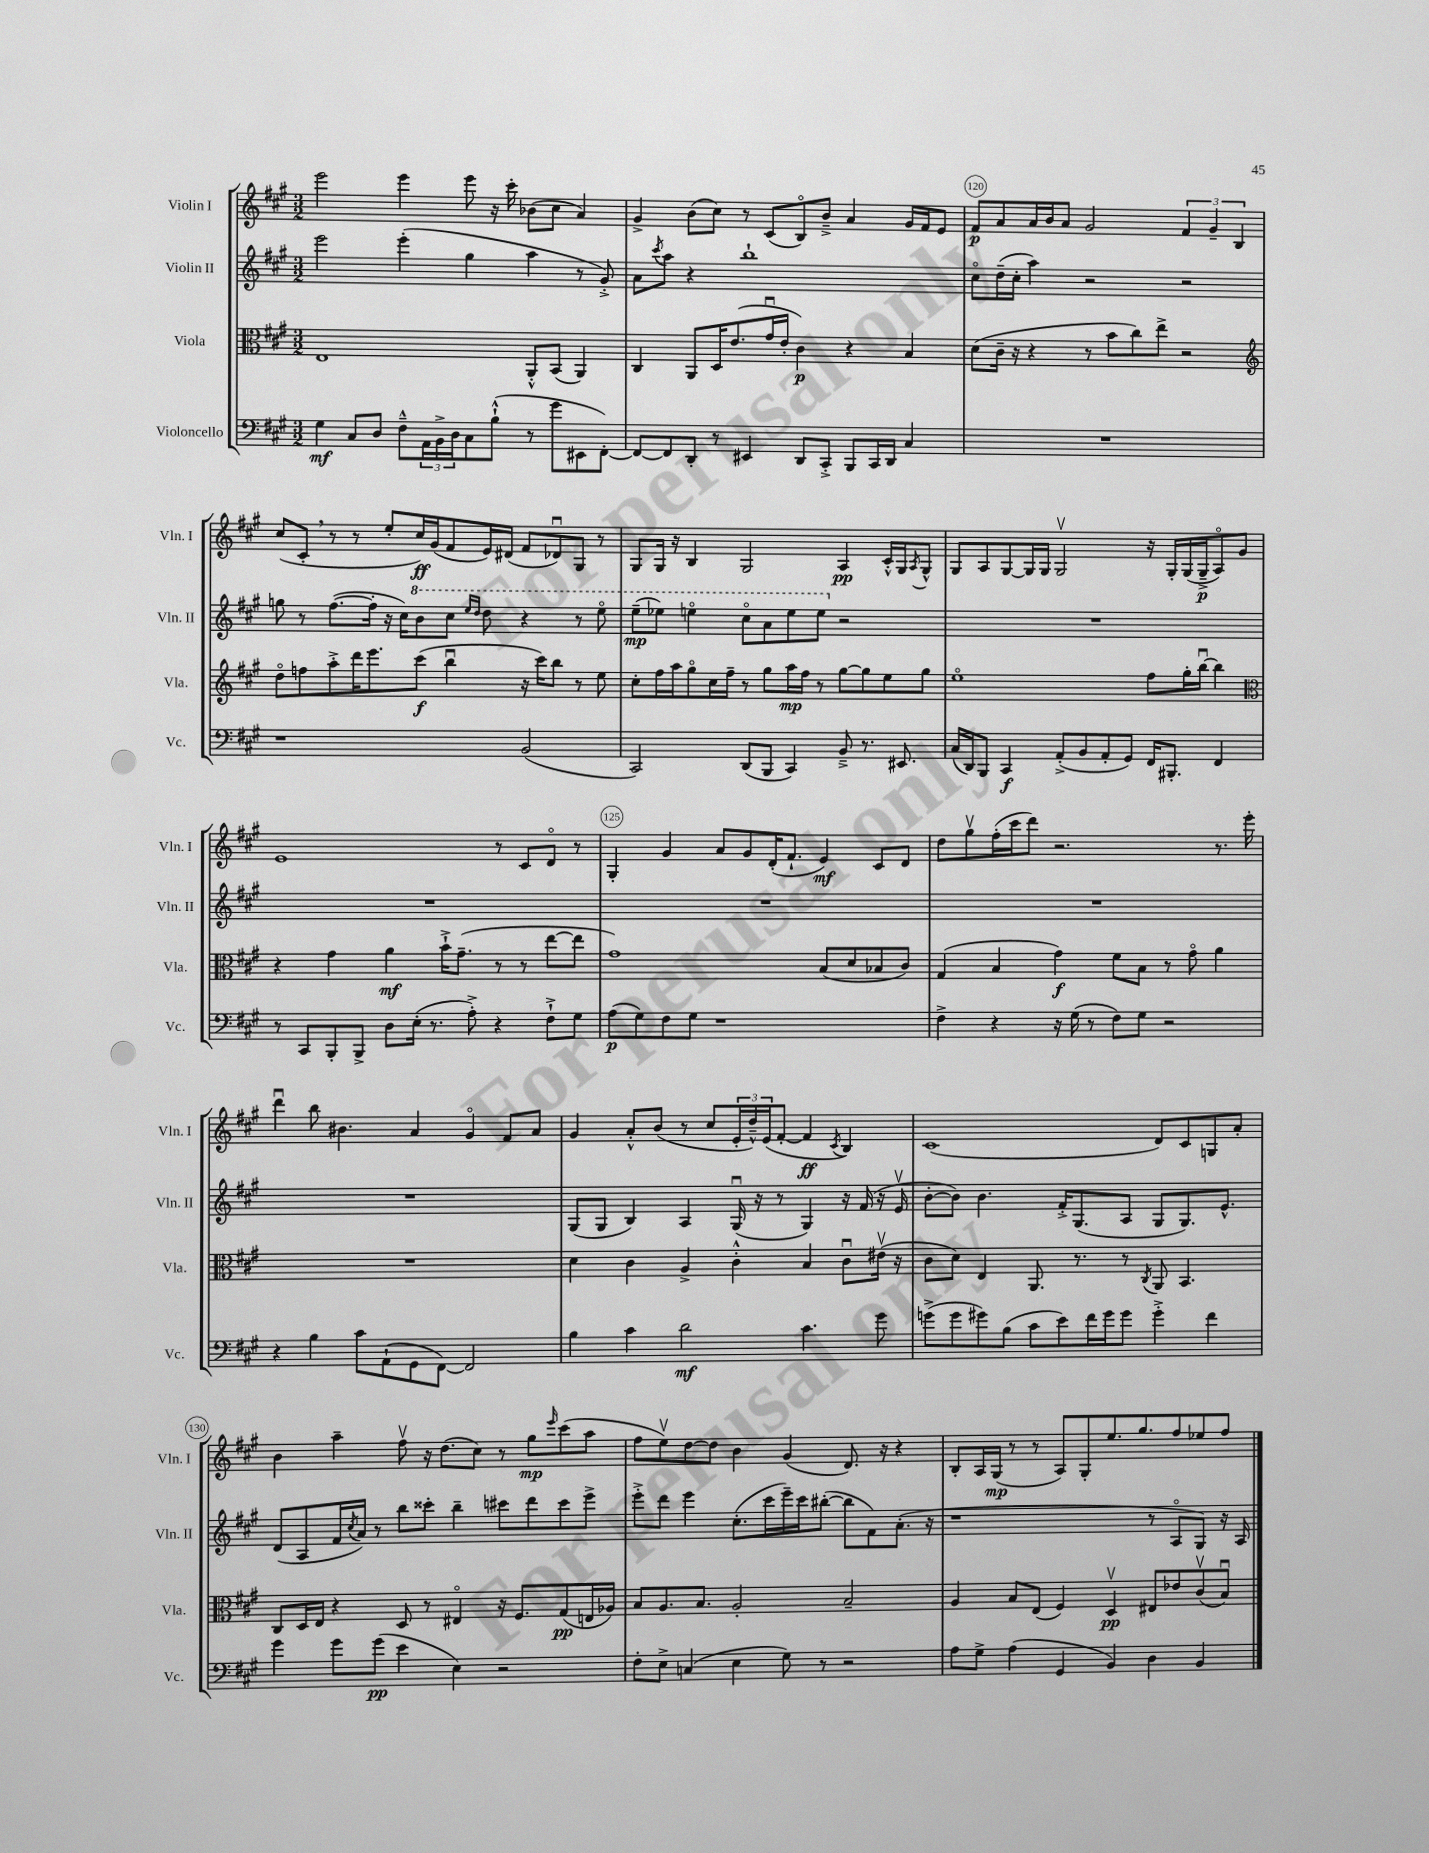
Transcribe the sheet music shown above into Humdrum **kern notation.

**kern	**kern	**kern	**kern
*staff4	*staff3	*staff2	*staff1
*clefF4	*clefC3	*clefG2	*clefG2
*k[f#c#g#]	*k[f#c#g#]	*k[f#c#g#]	*k[f#c#g#]
*M3/2	*M3/2	*M3/2	*M3/2
4G#	1E	2eee	2eee
8C#	.	.	.
8D	.	.	.
8F#~^^	.	(4eee'	4eee
24AA	.	.	.
24BB^	.	.	.
24D	.	.	.
8C#	.	4gg#	8eee
(8B`^^	.	.	16r
.	.	.	16ccc#'
8r	8AA'^^	4aa	(8b-
8g#	(8BB	.	8cc#
8EE#	4AA)	8r	4a)
[8FF#')	.	8g#'^)	.
=	=	=	=
8FF#_	4C#	8a	4g#^
.	.	8qccc#	.
8FF#]	.	8aa	.
8DD'	8AA	4r	(8b
8r	16D	.	8cc#)
.	(8.e	.	.
4EE#	.	1bb`	8r
.	16g#u	.	(8c#
.	16e'	.	.
8DD	4c#)	.	8Bo)
8CC#'^	.	.	8b~^
8BBB	4r	.	4a
16CC#	.	.	.
16DD	.	.	.
4C#	4B	.	16g#
.	.	.	16f#
.	.	.	8e
=	=	=	=
1.r	(8d	8cc#o	8f#
.	16c#~	(16dd~	8a
.	16r	16cc#'	.
.	4r	4aa)	16a
.	.	.	16b
.	.	.	8a
.	8r	2r	2g#
.	8b	.	.
.	8cc#)	.	.
.	8ee^	.	.
.	2r	2r	6f#
.	.	.	6g#~
.	.	.	6B
=	=	=	=
*	*clefG2	*	*
1r	8ddo	8gg	(8cc#
.	8ff	8r	8c#'
.	8aa'^	([8.ff#	8r
.	16ddd	.	8r
.	8.eee	16ff#']	.
.	.	16r	8ee'
.	.	16cc#)	.
.	(8ccc#	8bb	16cc#)
.	.	.	(16g#
.	4bbu	8ccc#	8f#
.	.	16qqeee	.
.	.	16qqddd	.
.	.	8ddd	16e)
.	.	.	(16d#
(2BB	16r	4r	8f#
.	16ccc#)	.	.
.	8bb	.	8d-u)
.	8r	8r	8G#
.	8ee	8eeeo	8r
=	=	=	=
2CC#)	8cc#'	(8eee~	8G#
.	16ff#	8eee-)	16G#
.	16aa	.	16r
.	8gg#o	4eeeo	4B
.	16cc#	.	.
.	16ff#~	.	.
(8DD	8r	8ccc#o	2G#
8BBB	8gg#	8aa	.
4CC#)	16aa	8eee	.
.	16ff#	.	.
.	8r	8eee	.
8BB~^	[8gg#	2r	4A
8.r	8gg#]	.	.
.	8ee	.	16c#'^^
8.EE#	.	.	16G#
.	.	.	8qA
.	8gg#	.	8G#^^
=	=	=	=
(16C#	1eeo	1.r	8G#
16DD)	.	.	.
8BBB	.	.	8A
4CC#	.	.	[8G#
.	.	.	16G#]
.	.	.	16G#
(8AA'^	.	.	2G#v
8BB	.	.	.
8AA'	.	.	.
8GG#)	.	.	.
16FF#	8ff#	.	16r
8.BBB#'	.	.	16G#'
.	16gg#'	.	(16G#
.	[16bbu	.	16G#~^
4FF#	4bb]	.	8Ao)
.	.	.	8g#
=	=	=	=
*	*clefC3	*	*
8r	4r	1.r	1e
8CC#	.	.	.
8BBB'	4g#	.	.
8BBB^	.	.	.
8D	4a	.	.
(16E'	.	.	.
8.r	.	.	.
.	16b`^	.	.
.	(8.g#~	.	.
8A'^)	.	.	.
4r	8r	.	8r
.	8r	.	8c#
8F#`^	[8ee	.	8do
8G#	8ee]	.	8r
=	=	=	=
(8A	1g#)	1.r	4G#'
8G#)	.	.	.
8F#	.	.	4g#
8G#	.	.	.
1r	.	.	8a
.	.	.	8g#
.	.	.	(16d'
.	.	.	8.f#`
.	(8B	.	4e)
.	8d	.	.
.	8B-	.	8c#
.	8c#)	.	8d
=	=	=	=
4F#^	(4G#	1.r	8dd
.	.	.	8gg#v
4r	4B	.	(16ff#'
.	.	.	16ccc#
.	.	.	8ddd)
16r	4g#)	.	2.r
(16G#	.	.	.
8r	.	.	.
8F#)	8f#	.	.
8G#	8B	.	.
2r	8r	.	.
.	8g#o	.	.
.	4a	.	8.r
.	.	.	16eee'
=	=	=	=
4r	1.r	1.r	4dddu
4B	.	.	8bb
.	.	.	4.b#
8c#	.	.	.
(8AA`	.	.	.
8GG#	.	.	4a
[8FF#)	.	.	.
2FF#]	.	.	4g#o
.	.	.	8f#
.	.	.	8a
=	=	=	=
4B	4d	(8G#	4g#
.	.	8G#	.
4c#	4c#	4B)	8a'^^
.	.	.	(8b
2d	4A^	4A	8r
.	.	.	8cc#
.	4c#'^^	(16G#u	24e'
.	.	.	24dd~^^)
.	.	16r	.
.	.	.	(24e
.	.	8r	[8f#'
4.c#	4B	4G#)	4f#]
.	.	.	8qc#
.	8c#u	16r	4B)
.	.	(16f#	.
8g#	(16e#v	16r	.
.	16r	16ev	.
=	=	=	=
(8g^	8c#	[8b'	(1c#
8g	8d)	8b])	.
8g#)	4E	4.b	.
(8B	.	.	.
8c#	8.AA	.	.
8e)	.	16f#'^	.
.	8.r	(8.G#	.
16f#	.	.	.
16g#	.	.	.
8g#	8r	8A	.
.	8qC#	.	.
4g#'^	8AA	8G#	8d)
.	4.BB	8.G#)	8c#
4f#	.	.	8G
.	.	8.e^^	.
.	.	.	8a'
=	=	=	=
4g#	8C#	(8d	4b
.	16D	8A	.
.	16E	.	.
8g#	4r	16f#	4aa~
.	.	8qcc#	.
.	.	16a)	.
(8g#	.	8r	.
4e	8D	8bb	8ff#v
.	8r	8ccc##'	16r
.	.	.	(8.dd
4E)	4E#o	4bb~	.
.	.	.	8cc#)
2r	16r	8ccc#	8r
.	8.F#	.	.
.	.	8ddd	8gg#
.	.	.	16qqeee
.	(8G#	8ccc#	(8ccc#
.	16E	8eee^	8aa
.	16A-)	.	.
=	=	=	=
8F#'	8B	8eee'^	8ff#
8E^	8.A	8ddd	8eev)
(4C	.	4eee	[8dd
.	8.B	.	.
.	.	.	8dd]
4E	2A'	(8.cc#'	4b
.	.	16ccc#	.
8G#)	.	16eee~)	(4g#
.	.	16ccc#	.
8r	.	([8bb#'	.
2r	2B~	8bb#]	8.d)
.	.	8f#)	.
.	.	.	16r
.	.	(8.a'	4r
.	.	16r	.
=	=	=	=
8A	4A	1r	8B'
8G#^	.	.	16A
.	.	.	(16G#
(4A	8B	.	8r
.	(8E	.	8r
4GG#	4F#)	.	8A)
.	.	.	8G#'
4BB)	4Dv	.	8.ee
.	.	.	8.gg#
4D	8E#	8r	.
.	8e-	8Ao	8ff#
4BB	(8c#v	8G#)	8ee-
.	8Bu)	16r	8ff#
.	.	16A	.
==	==	==	==
*-	*-	*-	*-
